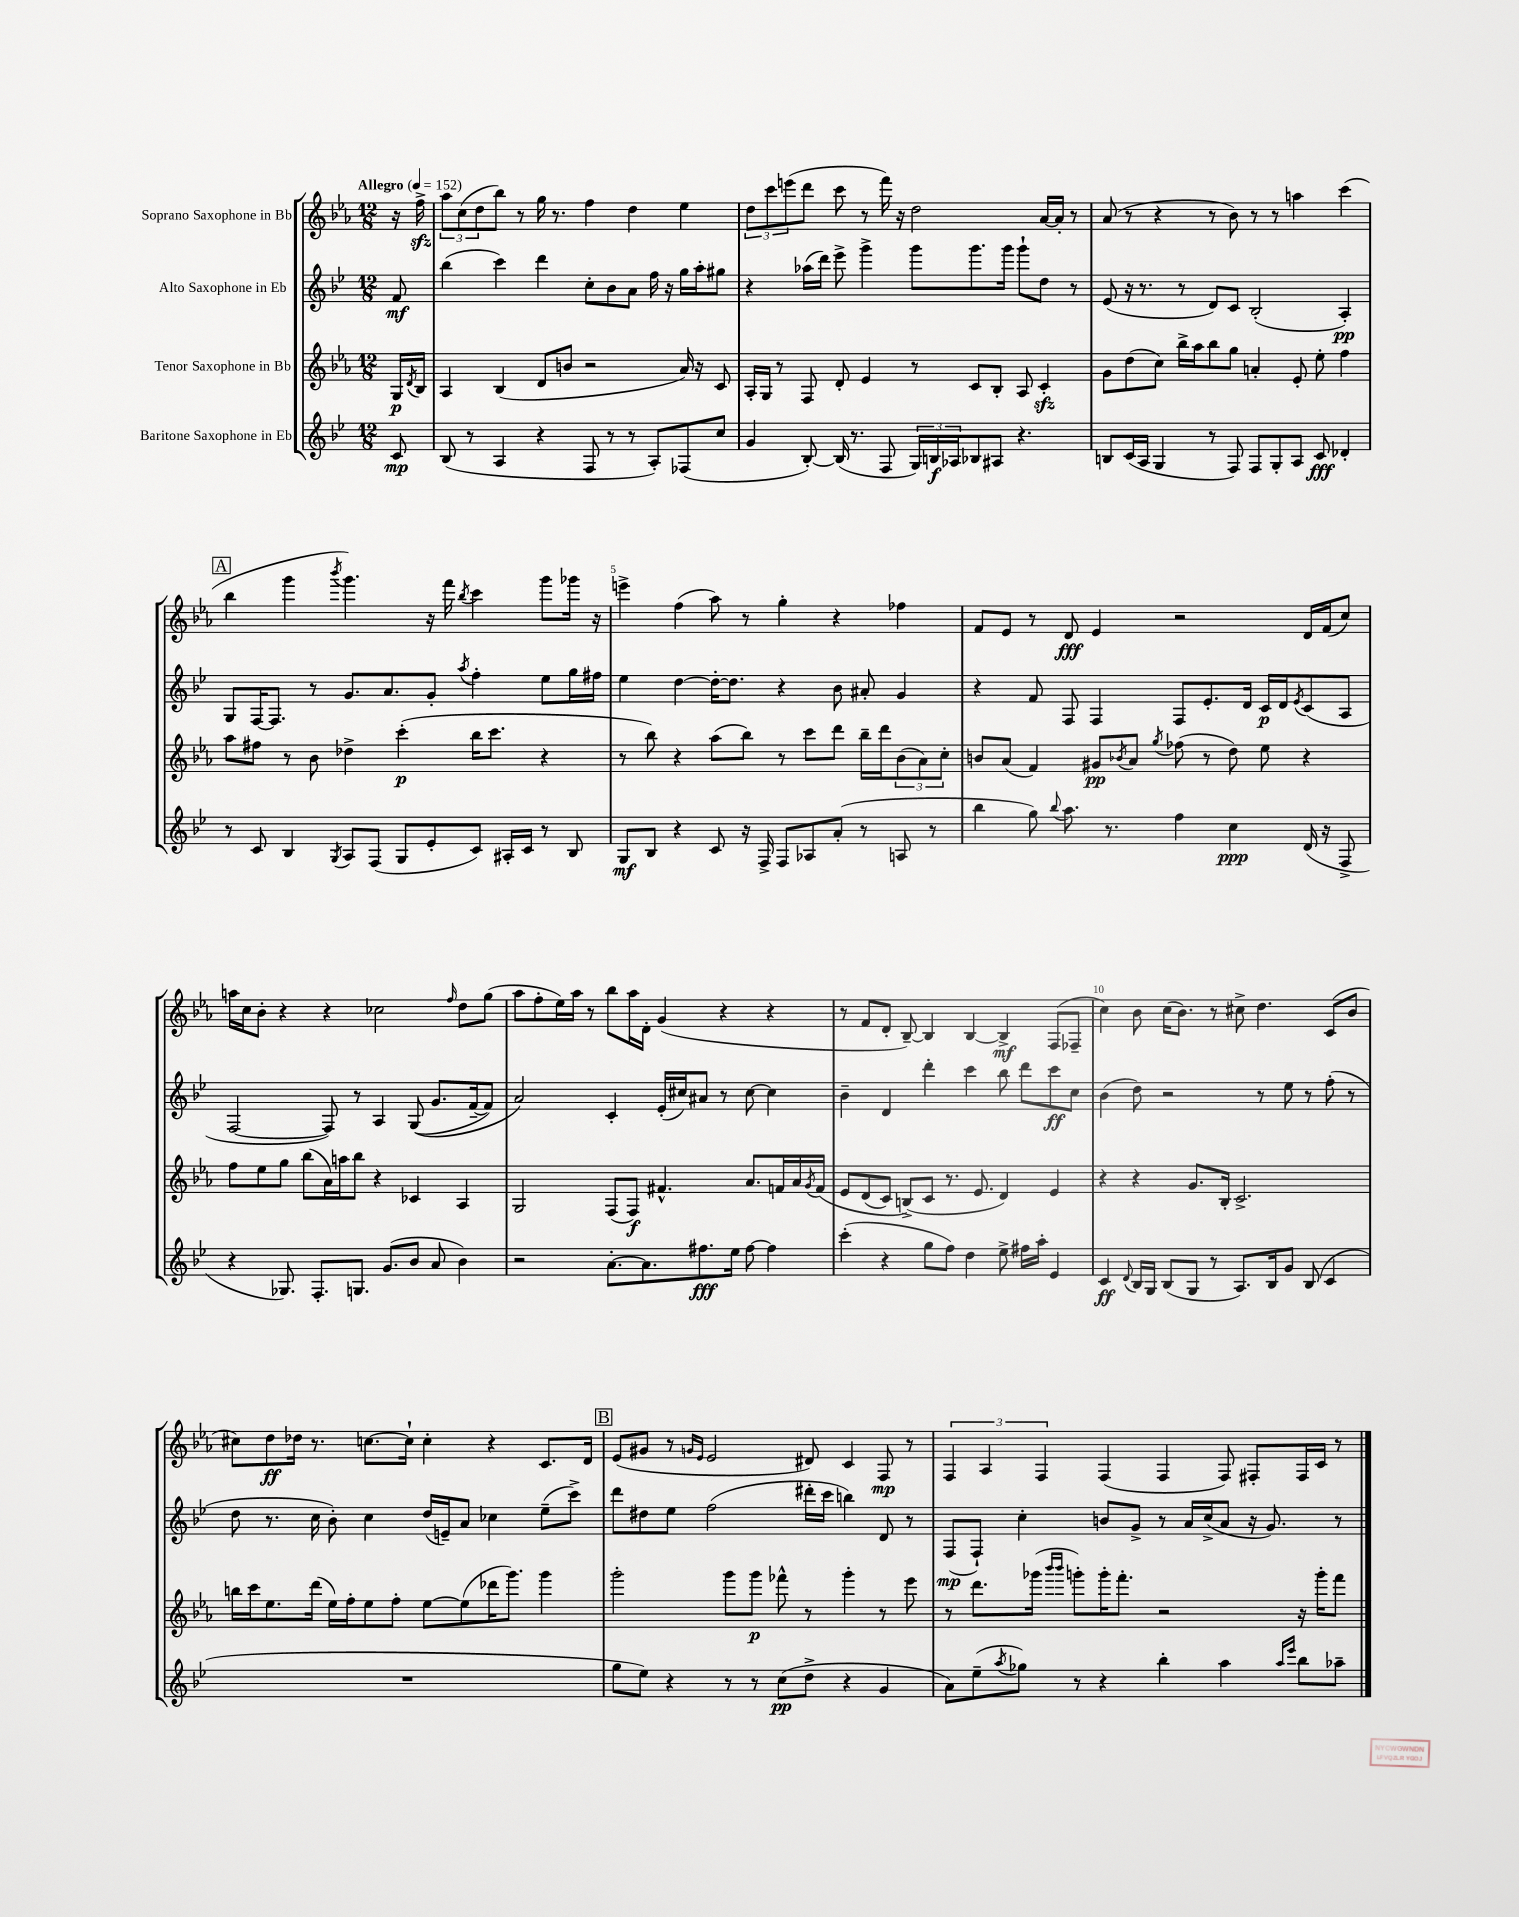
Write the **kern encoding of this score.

**kern	**dynam	**kern	**dynam	**kern	**dynam	**kern	**dynam
*part4	*part4	*part3	*part3	*part2	*part2	*part1	*part1
*staff4	*staff4	*staff3	*staff3	*staff2	*staff2	*staff1	*staff1
*I"Baritone Saxophone in Eb	*	*I"Tenor Saxophone in Bb	*	*I"Alto Saxophone in Eb	*	*I"Soprano Saxophone in Bb	*
*clefG2	*	*clefG2	*	*clefG2	*	*clefG2	*
*k[b-e-]	*	*k[b-e-a-]	*	*k[b-e-]	*	*k[b-e-a-]	*
*M12/8	*	*M12/8	*	*M12/8	*	*M12/8	*
*MM152	*	*MM152	*	*MM152	*	*MM152	*
=	=	=	=	=	=	=	=
!	!	!	!	!	!	!LO:TX:a:B:t=Allegro	!
8c/	mp	16G/LL	p	8f/	mf	16r	.
.	.	8qd/	.	.	.	.	.
.	.	16B-/JJ	.	.	.	16ffzz^\	.
=1	=1	=1	=1	=1	=1	=1	=1
(8B-/	.	4A-/	.	(4bb-\	.	12aa-\L	.
.	.	.	.	.	.	(12cc\	.
8r	.	.	.	.	.	.	.
.	.	.	.	.	.	12dd\	.
4A/	.	(4B-/	.	4ccc\)	.	8bb-\J)	.
.	.	.	.	.	.	8r	.
4r	.	8d/L	.	4ddd\	.	16gg\	.
.	.	.	.	.	.	8.r	.
.	.	8bn/J	.	.	.	.	.
8F/	.	2r	.	8cc'\L	.	4ff\	.
8r	.	.	.	8b-\	.	.	.
8r	.	.	.	8a\J	.	4dd\	.
8A'/L)	.	.	.	16ff\	.	.	.
.	.	.	.	16r	.	.	.
(8F-X/	.	16a-/)	.	16gg\LL	.	4ee-\	.
.	.	16r	.	16aa'\J	.	.	.
8cc/J	.	8c/	.	8gg#X\J	.	.	.
=2	=2	=2	=2	=2	=2	=2	=2
4g/	.	16A-'/LL	.	4r	.	12dd\L	.
.	.	16G/JJ	.	.	.	.	.
.	.	.	.	.	.	12ccc\	.
.	.	8r	.	.	.	.	.
.	.	.	.	.	.	(12eeen\	.
[8B-'/)	.	8F/	.	(16aa-X\LL	.	8ddd\J	.
.	.	.	.	16ddd\JJ)	.	.	.
(16B-/]	.	8d'/	.	8eee-^\	.	8ccc\	.
8.r	.	.	.	.	.	.	.
.	.	4e-/	.	4ggg^\	.	8r	.
8F/	.	.	.	.	.	16fff\)	.
.	.	.	.	.	.	16r	.
24G/LL)	.	8r	.	8ggg\L	.	2dd\	.
24Bn/	f	.	.	.	.	.	.
24A-X/J	.	.	.	.	.	.	.
8B-X/	.	8c/L	.	8.ggg\	.	.	.
8A#X/J	.	8B-'/J	.	.	.	.	.
.	.	.	.	16ggg\Jk	.	.	.
4.r	.	8A-/	.	8ggg`\L	.	.	.
.	.	4czz'/	.	8dd\J	.	[16a-/LL	.
.	.	.	.	.	.	16a-'/JJ]	.
.	.	.	.	8r	.	8r	.
=3	=3	=3	=3	=3	=3	=3	=3
8Bn/L	.	8g\L	.	(8e-/	.	(8a-/	.
(16c/L	.	(8dd\	.	16r	.	8r	.
16A/JJ	.	.	.	8.r	.	.	.
4G/	.	8cc\J)	.	.	.	4r	.
.	.	16bb-^\LL	.	8r	.	.	.
.	.	16aa-\J	.	.	.	.	.
8r	.	8bb-\	.	8d/L)	.	8r	.
8F/)	.	8gg\J	.	8c/J	.	8b-\)	.
8F/L	.	4an'/	.	(2B-'/	.	8r	.
8G'/	.	.	.	.	.	8r	.
8A/J	.	8e-'/	.	.	.	4aan\	.
8c/	fff	8ee-'\	.	.	.	.	.
4d-X'/	.	4ff\	.	4A'/)	pp	(4ccc\	.
!!LO:LB:g=z
!!LO:REH:place=s1:t=A
=4	=4	=4	=4	=4	=4	=4	=4
8r	.	8aa-\L	.	8G/L	.	4bb-\	.
8c/	.	8ff#X\J	.	[16F/K	.	.	.
.	.	.	.	8.F/J]	.	.	.
4B-/	.	8r	.	.	.	4ggg\	.
.	.	8b-\	.	8r	.	.	.
8qG/	.	.	.	.	.	8qbbb-/	.
8A/L	.	4dd-X^\	.	8.g/L	.	4.ggg\)	.
(8F/J	.	.	.	.	.	.	.
.	.	.	.	8.a/	.	.	.
8G/L	.	(4ccc'\	p	.	.	.	.
8e-'/	.	.	.	8g'/J	.	16r	.
.	.	.	.	.	.	16fff\	.
.	.	.	.	8qaa/	.	8qbb-/	.
8c/J)	.	16bb-\KL	.	4ff'\	.	4ccc\	.
.	.	8.ccc\J	.	.	.	.	.
16A#X'/LL	.	.	.	.	.	.	.
16c/JJ	.	.	.	.	.	.	.
8r	.	4r	.	8ee-\L	.	8ggg\L	.
8B-/	.	.	.	16gg\L	.	16ggg-X\Jk	.
.	.	.	.	16ff#X\JJ	.	16r	.
=5	=5	=5	=5	=5	=5	=5	=5
8G/L	mf	8r	.	4ee-\	.	4eeen^\	.
8B-/J	.	8bb-\)	.	.	.	.	.
4r	.	4r	.	[4dd\	.	(4ff\	.
8c/	.	(8aa-\L	.	16dd'\KL_	.	8aa-\)	.
.	.	.	.	8.dd\J]	.	.	.
16r	.	8bb-\J)	.	.	.	8r	.
16F^/	.	.	.	.	.	.	.
8F/L	.	8r	.	4r	.	4gg'\	.
8A-X/	.	8ccc\L	.	.	.	.	.
(8a'/J	.	8ddd\J	.	8b-\	.	4r	.
8r	.	16bb-~\LL	.	8a#X'/	.	.	.
.	.	16ddd\J	.	.	.	.	.
8An/	.	(12b-\	.	4g/	.	4ff-X\	.
.	.	12a-\)	.	.	.	.	.
8r	.	.	.	.	.	.	.
.	.	12cc'\J	.	.	.	.	.
=6	=6	=6	=6	=6	=6	=6	=6
4bb-\	.	8bn/L	.	4r	.	8f/L	.
.	.	(8a-/J	.	.	.	8e-/J	.
8gg\)	.	4f/)	.	8f/	.	8r	.
8qqbb-/	.	.	.	.	.	.	.
8.aa\	.	.	.	8F/	.	8d/	fff
.	.	8g#X/L	pp	4F/	.	4e-/	.
8.r	.	.	.	.	.	.	.
.	.	8qb-X/	.	.	.	.	.
.	.	8a-/J	.	.	.	.	.
.	.	8qgg/	.	.	.	.	.
4ff\	.	(8ff-X\	.	8F/L	.	2r	.
.	.	8r	.	8.e-'/	.	.	.
4cc\	ppp	8dd\)	.	.	.	.	.
.	.	.	.	16d/Jk	.	.	.
.	.	8ee-\	.	16c/LL	p	.	.
.	.	.	.	16d/J	.	.	.
.	.	.	.	8qe-/	.	.	.
(16d/	.	4r	.	(8c/	.	16d/LL	.
16r	.	.	.	.	.	(16f/J	.
8F^/	.	.	.	8A/J	.	8cc/J)	.
!!LO:LB:g=z
=7	=7	=7	=7	=7	=7	=7	=7
4r	.	8ff\L	.	[2F/	.	16aan\LL	.
.	.	.	.	.	.	16cc\J	.
.	.	8ee-\	.	.	.	8b-'\J	.
8.G-X/)	.	8gg\J	.	.	.	4r	.
.	.	(8bb-\L	.	.	.	.	.
8.F'/L	.	.	.	.	.	.	.
.	.	16a-\L)	.	8F/])	.	4r	.
.	.	16aan\J	.	.	.	.	.
8.Gn/J	.	8bb-\J	.	8r	.	.	.
.	.	4r	.	4A/	.	2cc-X\	.
(8.g/L	.	.	.	.	.	.	.
8b-/J	.	4c-X/	.	((8G/	.	.	.
8a/	.	.	.	8.g/L	.	.	.
.	.	.	.	.	.	16qqff/	.
4b-\)	.	4A-/	.	.	.	8dd\L	.
.	.	.	.	[16f~/k	.	.	.
.	.	.	.	8f/J])	.	(8gg\J	.
=8	=8	=8	=8	=8	=8	=8	=8
2r	.	2G/	.	2a/)	.	8aa-\L	.
.	.	.	.	.	.	8ff'\	.
.	.	.	.	.	.	16ee-\L)	.
.	.	.	.	.	.	16aa-\JJ	.
.	.	.	.	.	.	8r	.
[8.a'\L	.	(8F/L	.	4c'/	.	8bb-\L	.
.	.	8F/J)	f	.	.	16aa-\L	.
8.a\]	.	.	.	.	.	16d'\JJ	.
.	.	4.f#X^^/	.	(16e-'/LL	.	(4g/	.
.	.	.	.	16cc#X/J)	.	.	.
8.ff#X\	fff	.	.	8a#X/J	.	.	.
.	.	.	.	8r	.	4r	.
16ee-\Jk	.	.	.	.	.	.	.
[8ff#\	.	8.a-/L	.	[8cc#\	.	.	.
4ff#\]	.	.	.	4cc#\]	.	4r	.
.	.	16fn/L	.	.	.	.	.
.	.	16a-/	.	.	.	.	.
.	.	8qg/	.	.	.	.	.
.	.	(16f/JJ	.	.	.	.	.
=9	=9	=9	=9	=9	=9	=9	=9
(4ccc'\	.	8e-/L	.	4b-~\	.	8r	.
.	.	(8d/	.	.	.	8f/L	.
4r	.	8c/J)	.	4d/	.	8d'/J	.
.	.	(8Bn^/L)	.	.	.	[8B-~/)	.
8gg\L	.	8c/J	.	4ddd'\	.	4B-/]	.
8ff\J)	.	8.r	.	.	.	.	.
4dd\	.	.	.	4ccc\	.	[4B-/	.
.	.	8.e-/	.	.	.	.	.
8ee-^\	.	4d/)	.	8bb-\	.	4B-^/]	mf
16ff#X\LL	.	.	.	8ddd\L	.	.	.
16aa'\JJ	.	.	.	.	.	.	.
4e-/	.	4e-/	.	8ccc\	ff	(8F/L	.
.	.	.	.	8cc\J	.	8F-X~/J	.
=10	=10	=10	=10	=10	=10	=10	=10
4c/	ff	4r	.	(4b-\	.	4cc\)	.
8qqd/	.	.	.	.	.	.	.
16B-/LL	.	4r	.	8dd\)	.	8b-\	.
16G/JJ	.	.	.	.	.	.	.
(8B-/L	.	.	.	2r	.	(16cc\KL	.
.	.	.	.	.	.	8.b-\J)	.
8G/J	.	8.g/L	.	.	.	.	.
8r	.	.	.	.	.	8r	.
.	.	16B-'/Jk	.	.	.	.	.
8.A/L)	.	2.c^/	.	.	.	8cc#X^\	.
.	.	.	.	8r	.	4.dd\	.
16B-/k	.	.	.	.	.	.	.
8g/J	.	.	.	8ee-\	.	.	.
(8B-/	.	.	.	8r	.	.	.
4c/	.	.	.	(8ff'\	.	(8c/L	.
.	.	.	.	8r	.	8b-/J	.
!!LO:LB:g=z
=11	=11	=11	=11	=11	=11	=11	=11
1.r	.	16bbn\LL	.	8dd\	.	8cc#X\L)	.
.	.	16ccc\J	.	.	.	.	.
.	.	8.ee-\	.	8.r	.	8dd\	ff
.	.	.	.	.	.	16dd-X\Jk	.
.	.	(16ddd\Jk	.	16cc\	.	8.r	.
.	.	16ee-\LL)	.	8b-'\)	.	.	.
.	.	16ff'\J	.	.	.	.	.
.	.	8ee-\	.	4cc\	.	[8.ccn\L	.
.	.	8ff'\J	.	.	.	.	.
.	.	.	.	.	.	16cc`\Jk]	.
.	.	[8ee-\L	.	(16dd/LL	.	4cc'\	.
.	.	.	.	16en~/J)	.	.	.
.	.	(8ee-\]	.	8a/J	.	.	.
.	.	16ddd-X\K	.	4cc-X\	.	4r	.
.	.	8.ggg\J)	.	.	.	.	.
.	.	4ggg\	.	(8ee-~\L	.	8.c/L	.
.	.	.	.	8ccc^\J)	.	.	.
.	.	.	.	.	.	16d/Jk	.
!!LO:REH:place=s1:t=B
=12	=12	=12	=12	=12	=12	=12	=12
8gg\L	.	2ggg'\	.	8ddd\L	.	(8e-/L	.
8ee-\J)	.	.	.	8dd#X\	.	8g#X/J	.
4r	.	.	.	8ee-\J	.	8r	.
.	.	.	.	.	.	16qqgn/LL	.
.	.	.	.	.	.	16qqe-/JJ	.
.	.	.	.	(2ff\	.	2e-/	.
8r	.	8ggg\L	.	.	.	.	.
8r	.	8ggg\J	p	.	.	.	.
(8cc\L	pp	8fff-X^^\	.	.	.	.	.
8dd^\J	.	8r	.	16ddd#X'\LL	.	8d#X/)	.
.	.	.	.	16ccc\JJ	.	.	.
4r	.	4ggg'\	.	4bbn\)	.	4c/	.
4g/	.	8r	.	8d/	.	8F/	mp
.	.	8eee-\	.	8r	.	8r	.
=13	=13	=13	=13	=13	=13	=13	=13
8a\L)	.	8r	.	(8F/L	mp	6F/	.
(8ee-~\	.	8.ddd\L	.	8F`/J)	.	.	.
.	.	.	.	.	.	6A-/	.
8qaa/	.	.	.	.	.	.	.
8gg-X\J)	.	.	.	4cc'\	.	.	.
.	.	(16ggg-X\Jk	.	.	.	.	.
.	.	.	.	.	.	6F/	.
.	.	16qqbbb-/LL	.	.	.	.	.
.	.	16qqbbb-/JJ	.	.	.	.	.
8r	.	8gggn'\L)	.	.	.	.	.
4r	.	16ggg'\K	.	8bn/L	.	(4F/	.
.	.	8.fff'\J	.	.	.	.	.
.	.	.	.	8g^/J	.	.	.
4bb-'\	.	2r	.	8r	.	4F/	.
.	.	.	.	16a/LL	.	.	.
.	.	.	.	(16cc^/J	.	.	.
4aa\	.	.	.	8a/J	.	8F/)	.
.	.	.	.	16r	.	8F#X'/L	.
.	.	.	.	8.g/)	.	.	.
16qqaa/LL	.	.	.	.	.	.	.
16qqeee-/JJ	.	.	.	.	.	.	.
8bb-\L	.	16r	.	.	.	16F#/L	.
.	.	16ggg'\KL	.	.	.	16c/JJ	.
8aa-X~\J	.	8fff\J	.	8r	.	8r	.
==	==	==	==	==	==	==	==
*-	*-	*-	*-	*-	*-	*-	*-
